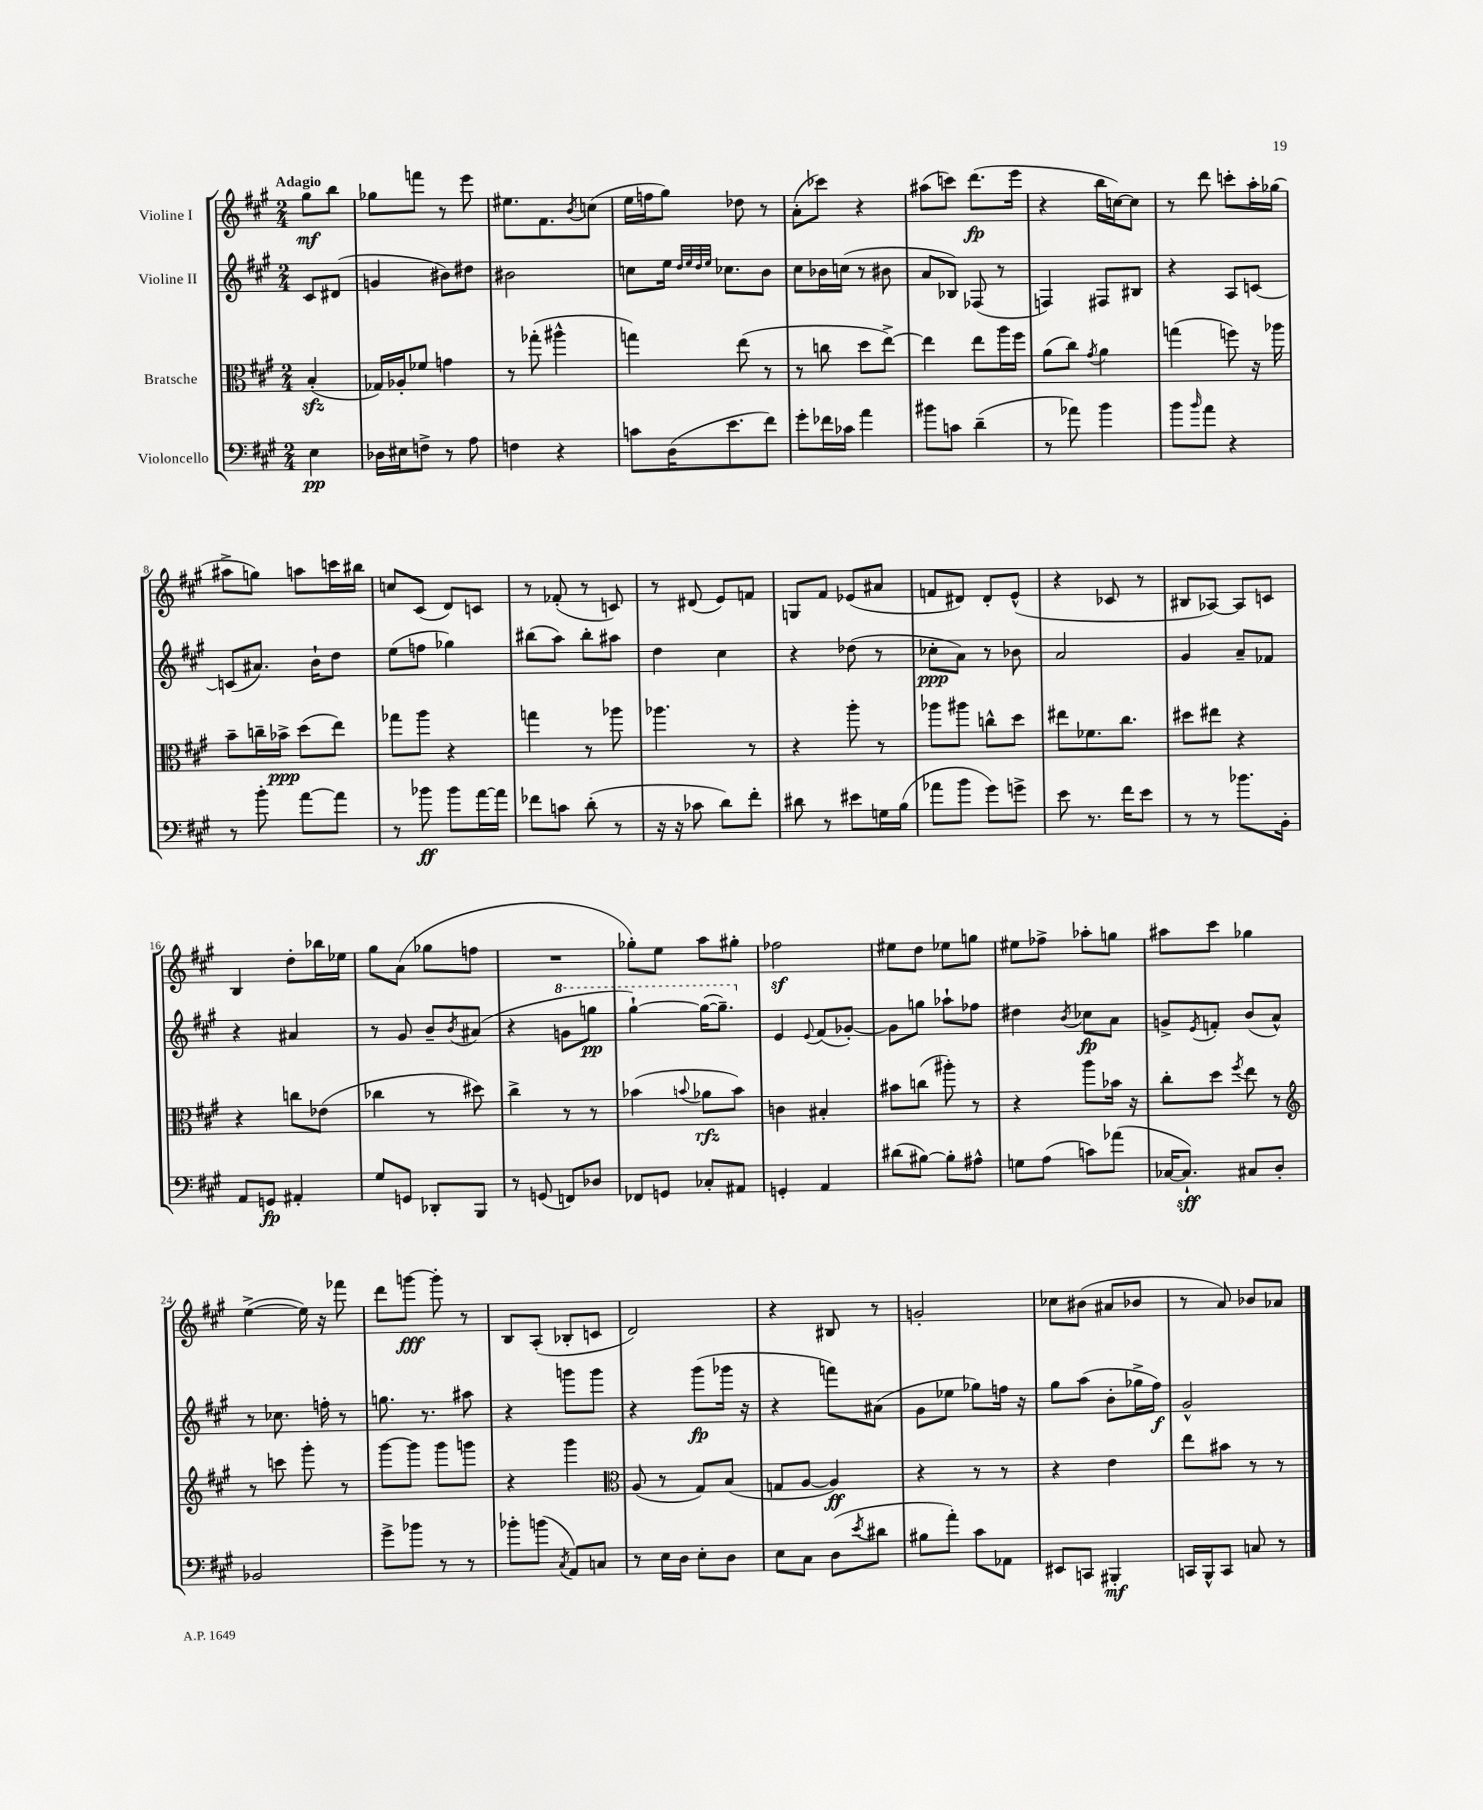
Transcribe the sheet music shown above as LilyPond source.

<<
\new StaffGroup <<
\new Staff = "s0" \with { instrumentName = "Violine I" } {
    \clef treble \key a \major \numericTimeSignature \time 2/4 \partial 4 \tempo "Adagio"
    gis''8\mf b''8 |
    ges''8 f'''8 r8 e'''8 |
    eis''8. fis'8. \acciaccatura { b'8 } c''8( |
    e''16 f''16 gis''8) des''8 r8 |
    a'8-.( ces'''8) r4 |
    ais''8( c'''8) d'''8.\fp( e'''16 |
    r4 b''16 c''16~) c''8 |
    r8 d'''8 c'''8-. a''16-. ges''16( |
    ais''8-> g''8) a''8 c'''16 bis''16 |
    c''8 cis'8( d'8) c'8 |
    r8 fes'8-.( r8 c'8) |
    r8 dis'8( e'8) f'8 |
    g8 fis'8 ees'8( ais'8 |
    f'8 dis'8) dis'8-. e'8-^( |
    r4 ces'8 r8 |
    bis8 aes8~) aes8 c'8 |
    b4 d''8-. bes''16 ees''16 |
    gis''8 a'8( ges''8 f''8 |
    R2 |
    ges''8-.) e''8 a''8 gis''8-. |
    fes''2\sf |
    eis''8 d''8 ees''8 g''8 |
    eis''8 fes''8-> aes''8-. g''8 |
    ais''8 cis'''8 ges''4 |
    e''4~->( e''16) r16 fes'''8 |
    d'''8 g'''8~\fff g'''8-. r8 |
    b8 a8-.( bes8-. c'8 |
    d'2) |
    r4 bis8 r8 |
    g'2-. |
    ces''8 bis'8( ais'8 bes'8 |
    r8 a'8) bes'8 aes'8 \bar "|." |
}
\new Staff = "s1" \with { instrumentName = "Violine II" } {
    \clef treble \key a \major \numericTimeSignature \time 2/4 \partial 4
    cis'8 dis'8( |
    g'4 bis'8) dis''8 |
    bis'2 |
    c''8 e''16 \grace { d''32 e''32 d''32 e''32 } ces''8. b'8 |
    cis''8 bes'16 c''16( r8 bis'8 |
    a'8 bes8) fes8( r8 |
    f4) fis8 bis8 |
    r4 a8 c'8~ |
    c'8( ais'8.) b'16-! d''8 |
    e''8( f''8 ges''4) |
    bis''8( a''8) bis''8-. ais''8 |
    d''4 cis''4 |
    r4 des''8( r8 |
    ces''8-.\ppp a'8) r8 bes'8 |
    a'2 |
    gis'4 a'8-- fes'8 |
    r4 ais'4 |
    r8 gis'8 b'8-- \acciaccatura { b'8 } ais'8( |
    r4 \ottava #1 g''8 g'''8\pp |
    gis'''4~-!) gis'''16~( gis'''8.--) \ottava #0 |
    e'4 \appoggiatura { e'8 } fis'8( ges'8~-.) |
    ges'8 g''8 aes''8-! fes''8 |
    dis''4 \acciaccatura { b'8 } ces''8\fp a'8 |
    g'8-> \acciaccatura { e'8 } f'8-. b'8( a'8-^) |
    r8 ces''8. f''16-. r8 |
    g''8. r8. ais''8 |
    r4 g'''8 g'''8 |
    r4 gis'''8\fp( ges'''16 r16 |
    r4 f'''8) ais'8( |
    gis'8 ees''8 ges''8) f''16 r16 |
    gis''8 a''8( b'8-. ges''16-> fis''16\f) |
    gis'2-^ \bar "|." |
}
\new Staff = "s2" \with { instrumentName = "Bratsche" } {
    \clef alto \key a \major \numericTimeSignature \time 2/4 \partial 4
    b4-.\sfz( |
    ges16) aes16-. fes'8 g'4 |
    r8 ges''8-.( ais''4-^ |
    g''4) e''8( r8 |
    r8 c''8 d''8 e''8~->) |
    e''4 e''8 a''16 fis''16 |
    a'8( cis''8) \acciaccatura { gis'8 } a'4 |
    g''4( f''8) r16 aes''16 |
    b'8-- c''16-- bes'16->\ppp d''8( e''8) |
    ges''8 a''8 r4 |
    g''4 r8 aes''8 |
    aes''4. r8 |
    r4 a''8-. r8 |
    aes''8 ais''8 c''8-^ d''8 |
    eis''8 fes'8. cis''8. |
    dis''8 eis''8 r4 |
    r4 c''8 ees'8( |
    ces''4 r8 dis''8) |
    cis''4-> r8 r8 |
    bes'4( \appoggiatura { b'8 } aes'8\rfz b'8) |
    c'4 bis4-. |
    bis'8 c''8( ais''8-.) r8 |
    r4 a''8 bes'16 r16 |
    cis''8-. d''8 \acciaccatura { fis''8 } e''8 r8 |
    \clef treble r8 c'''8 gis'''8-. r8 |
    gis'''8~ gis'''8 gis'''8 g'''8 |
    r4 gis'''4 |
    \clef alto a8( r8 gis8) b8( |
    g8 a8~ a4\ff) |
    r4 r8 r8 |
    r4 e'4 |
    e''8 bis'8 r8 r8 \bar "|." |
}
\new Staff = "s3" \with { instrumentName = "Violoncello" } {
    \clef bass \key a \major \numericTimeSignature \time 2/4 \partial 4
    e4\pp |
    des16 eis16 f8-> r8 a8 |
    f4 r4 |
    c'8 d16( e'8. fis'8) |
    gis'8-. fes'16 ces'16 a'4 |
    bis'8 c'8 d'4--( |
    r8 aes'8) b'4 |
    b'8 \grace { b'16 } a'8 r4 |
    r8 b'8-. a'8~ a'8 |
    r8 bes'8\ff bes'8 a'16~ a'16 |
    fes'8 c'8 d'8-.( r8 |
    r16 r16 ces'8 d'8) fis'8-. |
    dis'8 r8 eis'8 g16 b16( |
    aes'8 b'8 gis'8) g'8-> |
    e'8 r8. fis'16 e'8 |
    r8 r8 bes'8. b,16-. |
    a,8 g,8\fp ais,4-. |
    gis8 g,8 des,8-. b,,8 |
    r8 g,8( f,8) des8 |
    fes,8 g,8 ces8-. ais,8 |
    g,4-. a,4 |
    dis'8( bis8~) bis8-. ais8-^ |
    g8 a8( c'8) aes'8( |
    ces16~ ces8.-!\sff) cis8 d8-. |
    bes,2 |
    gis'8-> bes'8 r8 r8 |
    bes'8-. b'8( \acciaccatura { cis8 } a,8) c8 |
    r8 e16 d16 e8-. d8 |
    e8 cis8 d8( \acciaccatura { e'8 } dis'8 |
    bis8 a'8-.) cis'8 aes,8 |
    eis,8 c,8 bis,,4-.\mf |
    c,16 b,,16-^ c,8 c8 r8 \bar "|." |
}
>>
>>
